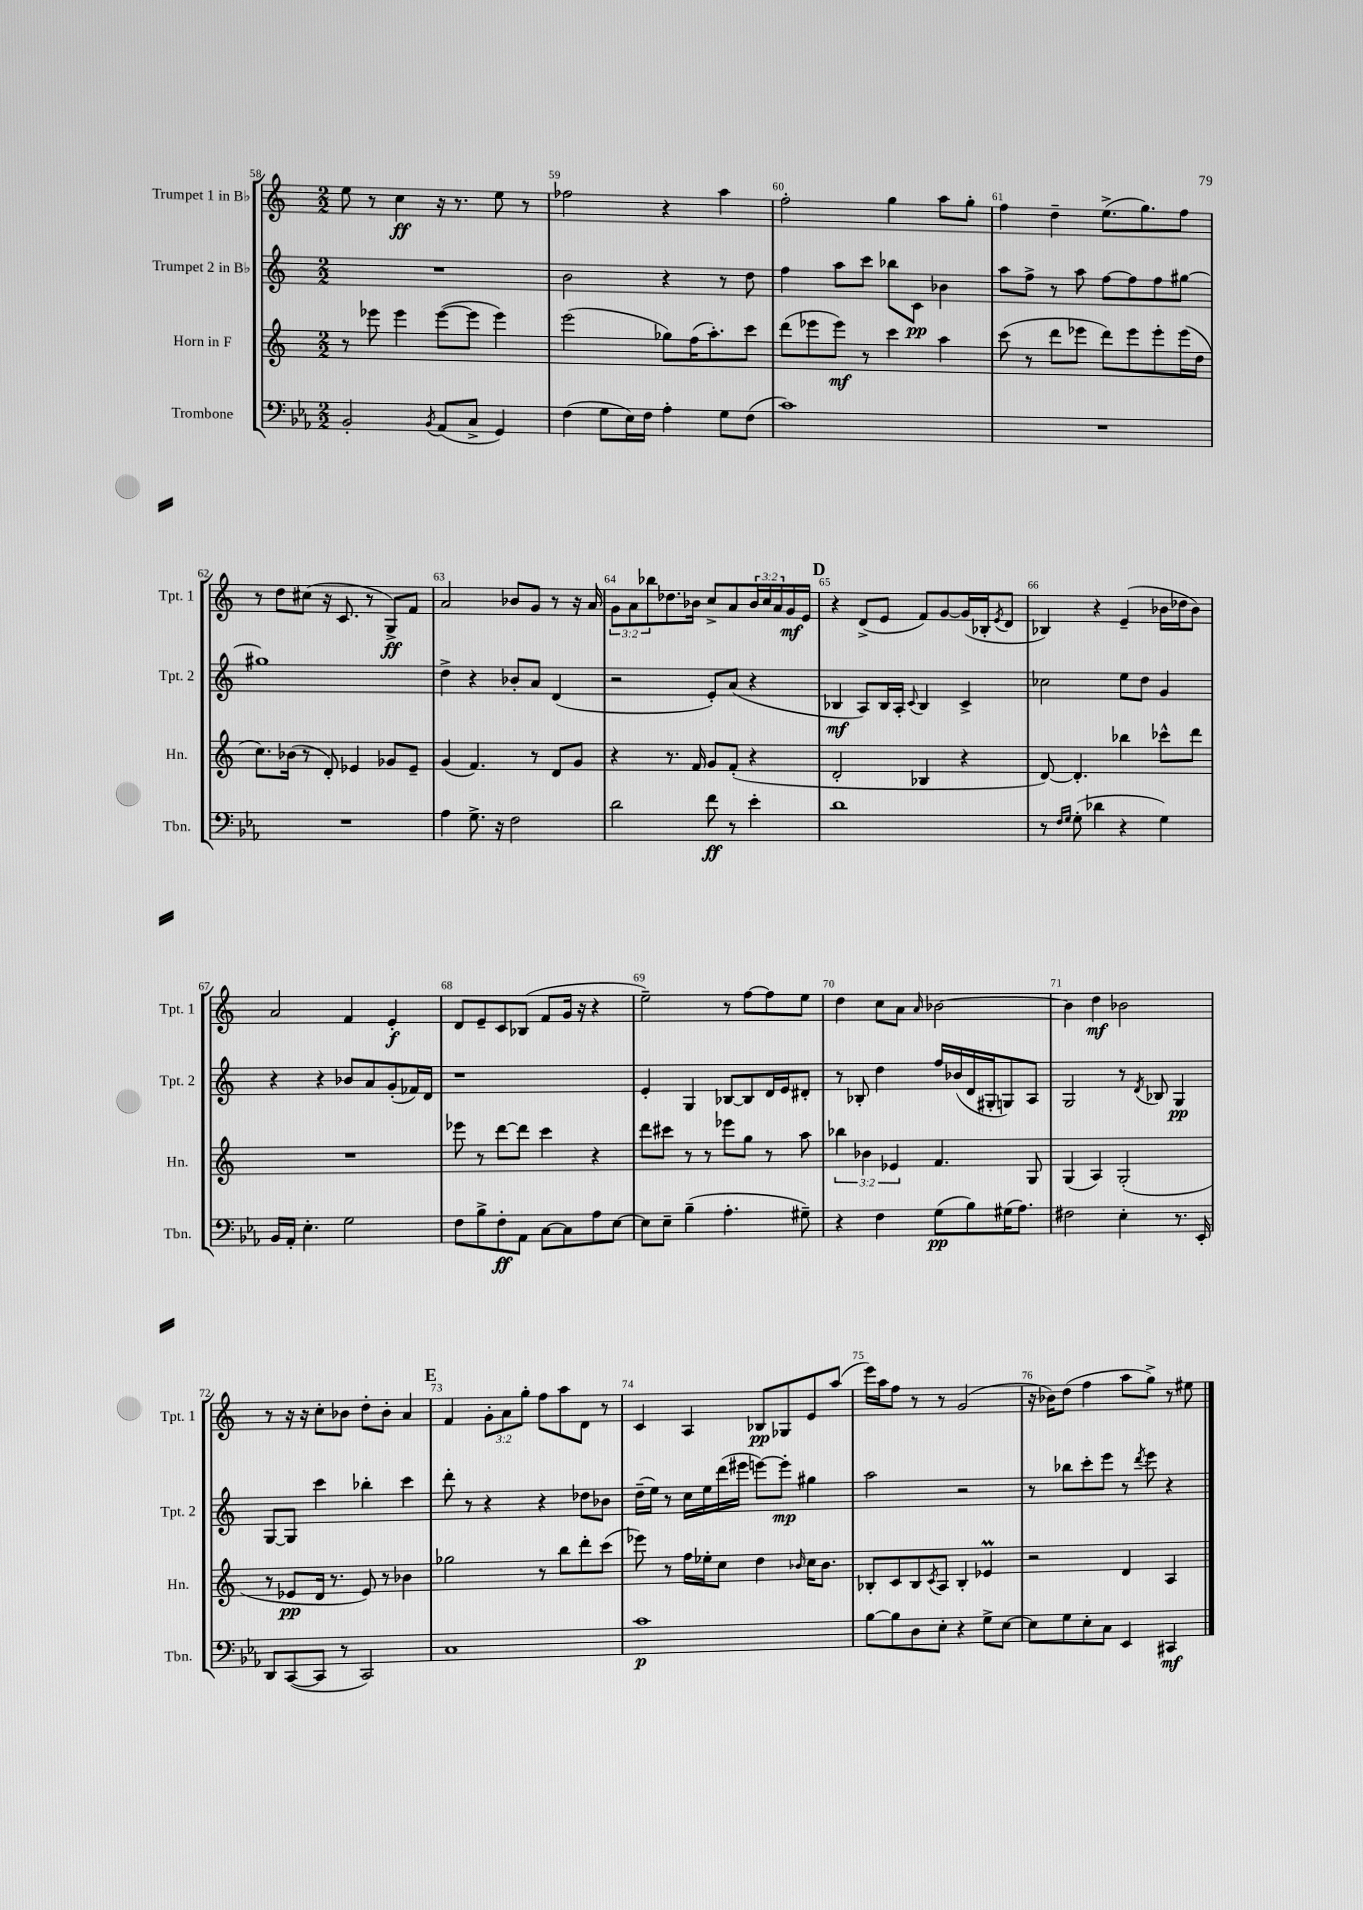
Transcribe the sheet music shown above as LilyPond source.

<<
\new StaffGroup <<
\new Staff = "s0" \with { instrumentName = "Trumpet 1 in Bb" shortInstrumentName = "Tpt. 1" } {
    \clef treble \key c \major \numericTimeSignature \time 2/2 \override Staff.TupletNumber.text = #tuplet-number::calc-fraction-text
    e''8 r8 c''4\ff r16 r8. e''8 r8 |
    fes''2 r4 a''4 |
    f''2-. g''4 a''8 g''8-. |
    f''4 d''4-- e''8.->( g''8.) f''8 |
    r8 d''8 cis''8( r16 c'8. r8 g8->\ff) f'8 |
    a'2 bes'8 g'8 r8 r16 a'16 |
    \tuplet 3/2 { g'8 a'8 bes''8 } des''8. bes'16 c''8-> a'8 \tuplet 3/2 { bes'16 c''16 a'16 } g'16\mf e'16 |
    \mark \markup { \bold "D" } r4 d'8->( e'8 f'8) g'8~ g'16( bes16-. \acciaccatura { e'8 } d'8 |
    bes4) r4 e'4--( bes'16 des''16 bes'8) |
    a'2 f'4 e'4-.\f |
    d'8 e'8-- c'8 bes8( f'8 g'16 r16 r4 |
    e''2--) r8 f''8~ f''8 e''8 |
    d''4 c''8 a'8 \grace { a'16 } bes'2~ |
    bes'4 d''4\mf bes'2 |
    r8 r16 r16 c''8-. bes'8 d''8-. bes'8-. a'4 |
    \mark \markup { \bold "E" } f'4 \tuplet 3/2 { g'8-. a'8 g''8-. } f''8 a''8 d'8 r8 |
    c'4 a4 bes8\pp ges8 e'8 a''8( |
    e'''16) a''16 f''8 r8 r8 g'2( |
    r16 bes'16) d''8( f''4 a''8 g''8->) r8 eis''8 \bar "|." |
}
\new Staff = "s1" \with { instrumentName = "Trumpet 2 in Bb" shortInstrumentName = "Tpt. 2" } {
    \clef treble \key c \major \numericTimeSignature \time 2/2
    R1 |
    b'2 r4 r8 d''8 |
    f''4 a''8 c'''8 bes''8 c'8\pp bes'4 |
    a''8 f''8-> r8 a''8 f''8~ f''8 f''8 gis''8~ |
    gis''1 |
    d''4-> r4 bes'8-. a'8 d'4( |
    r2 e'8-.) a'8( r4 |
    \mark \markup { \bold "D" } bes4\mf a8) bes16 a16-. \appoggiatura { c'8 } bes4 c'4-> |
    ces''2 e''8 d''8 g'4 |
    r4 r4 bes'8 a'8 g'8-.( fes'16) d'16 |
    r1 |
    e'4-. g4 bes8~ bes8 d'16 e'16 dis'8-. |
    r8 bes8-. d''4 f''16 bes'16( d'16 gis16-. g8) a8 |
    g2 r8 \acciaccatura { d'8 } bes8 g4\pp |
    g8~ g8 c'''4 bes''4-. c'''4 |
    \mark \markup { \bold "E" } d'''8-. r8 r4 r4 des''8 bes'8 |
    d''16--( e''16) r8 c''16 e''16 d'''16( eis'''16 e'''8~) e'''8-.\mp gis''4 |
    a''2 r2 |
    r8 bes''8 c'''8-. e'''8 r8 \acciaccatura { d'''8 } e'''8 r4 \bar "|." |
}
\new Staff = "s2" \with { instrumentName = "Horn in F" shortInstrumentName = "Hn." } {
    \clef treble \key c \major \numericTimeSignature \time 2/2 \override Staff.TupletNumber.text = #tuplet-number::calc-fraction-text
    r8 ees'''8 ees'''4 ees'''8~( ees'''8 ees'''4) |
    e'''2( ges''8) f''16( a''8.-.) c'''8 |
    d'''8( ees'''8 ees'''8\mf) r8 c'''4 a''4 |
    c'''8( r8 d'''8 ees'''8 d'''8) ees'''8 ees'''8-. ees'''16( d''16 |
    c''8.) bes'16( r8 d'8-.) ees'4 ges'8 ees'8-- |
    g'4( f'4.) r8 d'8 g'8 |
    r4 r8. f'16 g'8 f'8-.( r4 |
    \mark \markup { \bold "D" } d'2-. bes4 r4 |
    d'8~) d'4.-. bes''4 ces'''8-^ d'''8 |
    R1 |
    ees'''8 r8 d'''8~ d'''8 c'''4 r4 |
    d'''8 cis'''8 r8 r8 ees'''8 g''8 r8 a''8 |
    \tuplet 3/2 { bes''4 bes'4 ees'4 } f'4. g8 |
    g4( a4) g2-.( |
    r8 ees'8\pp d'16 r8. ees'8) r8 bes'4 |
    \mark \markup { \bold "E" } ges''2 r8 b''8 d'''8-. c'''8( |
    ees'''8) r8 f''16 ees''16-. c''8 d''4 \grace { bes'16 } c''16 bes'8. |
    bes8-. c'8 bes8 \acciaccatura { c'8 } a8 bes4-. ees'4\prall |
    r2 d'4 a4 \bar "|." |
}
\new Staff = "s3" \with { instrumentName = "Trombone" shortInstrumentName = "Tbn." } {
    \clef bass \key ees \major \numericTimeSignature \time 2/2
    bes,2-. \acciaccatura { bes,8 } aes,8( c8-> g,4) |
    f4( g8 ees16) f16 aes4-. g8 f8( |
    c'1) |
    R1 |
    R1 |
    aes4 g8.-> r16 f2 |
    d'2 f'8\ff r8 ees'4-. |
    \mark \markup { \bold "D" } d'1 |
    r8 \grace { f16 g16 } g8-.( des'4 r4 g4) |
    bes,16 aes,16-. ees4.-. g2 |
    f8 bes8-> f8-.\ff aes,8 c8~ c8 aes8 ees8~ |
    ees8 ees8-- bes4--( aes4.-. gis8--) |
    r4 f4 g8\pp( bes8) gis16( aes8.) |
    fis2 ees4-. r8. ees,16-. |
    d,8 c,8~( c,8 r8 c,2) |
    \mark \markup { \bold "E" } c1 |
    c'1\p |
    bes8~ bes8 d8 ees8-. r4 g8-> ees8~ |
    ees8 g8 ees8-. c8 ees,4 cis,4\mf \bar "|." |
}
>>
>>
\layout { \context { \Score currentBarNumber = #58 \override BarNumber.break-visibility = ##(#f #t #t) barNumberVisibility = #all-bar-numbers-visible } }
